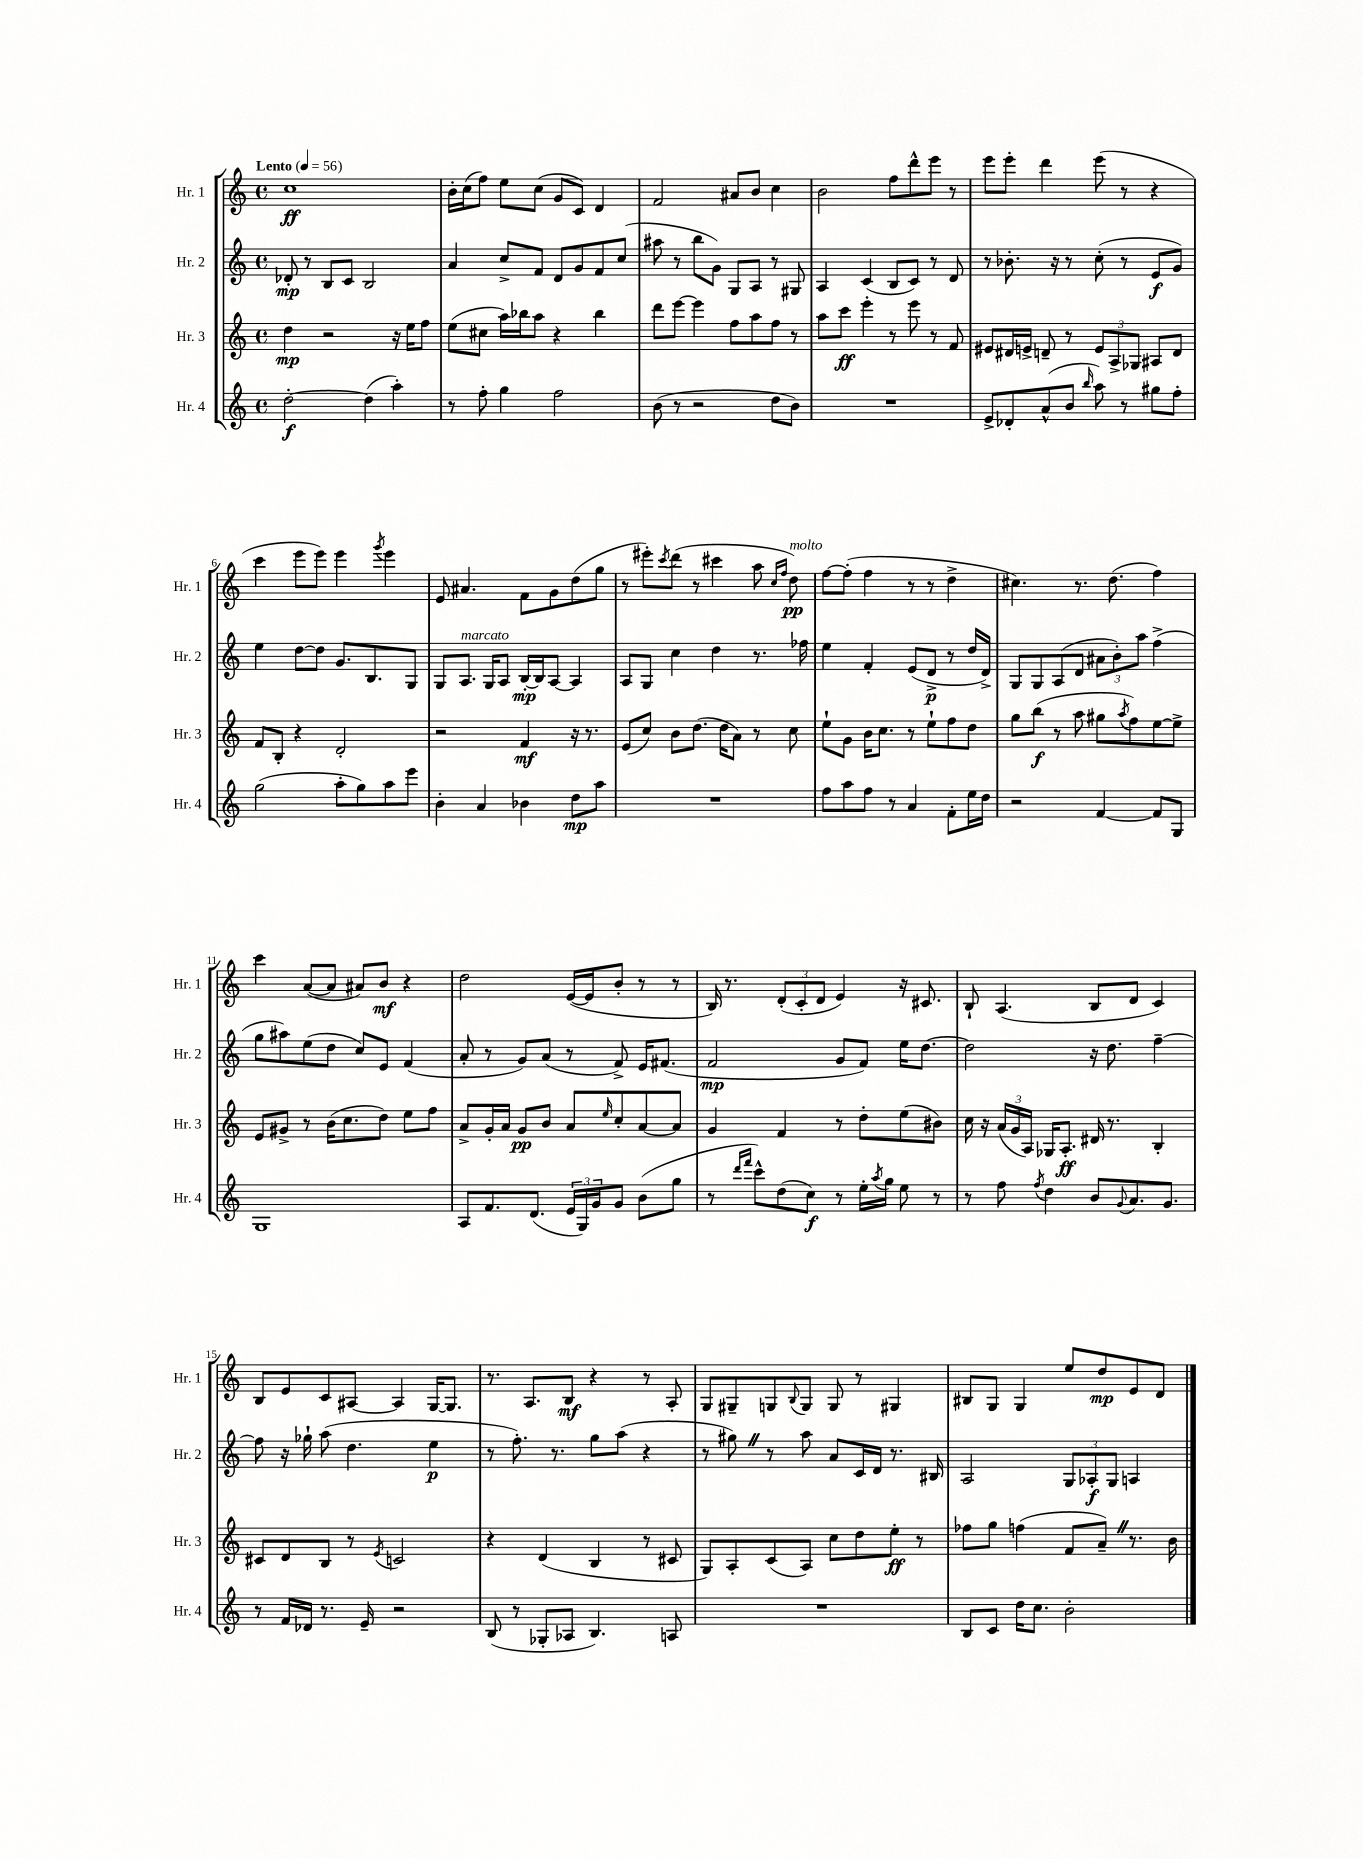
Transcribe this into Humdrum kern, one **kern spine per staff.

**kern	**dynam	**kern	**dynam	**kern	**dynam	**kern	**dynam
*part4	*part4	*part3	*part3	*part2	*part2	*part1	*part1
*staff4	*staff4	*staff3	*staff3	*staff2	*staff2	*staff1	*staff1
*I"Hr. 4	*	*I"Hr. 3	*	*I"Hr. 2	*	*I"Hr. 1	*
*I'Hr. 4	*	*I'Hr. 3	*	*I'Hr. 2	*	*I'Hr. 1	*
*clefG2	*	*clefG2	*	*clefG2	*	*clefG2	*
*k[]	*	*k[]	*	*k[]	*	*k[]	*
*M4/4	*	*M4/4	*	*M4/4	*	*M4/4	*
*met(c)	*	*met(c)	*	*met(c)	*	*met(c)	*
*MM56	*	*MM56	*	*MM56	*	*MM56	*
=1	=1	=1	=1	=1	=1	=1	=1
!	!	!	!	!	!	!LO:TX:a:B:t=Lento	!
[2dd'\	f	4dd\	mp	8d-X'/	mp	1cc	ff
.	.	.	.	8r	.	.	.
.	.	2r	.	8B/L	.	.	.
.	.	.	.	8c/J	.	.	.
(4dd\]	.	.	.	2B/	.	.	.
4aa'\)	.	16r	.	.	.	.	.
.	.	16ee\KL	.	.	.	.	.
.	.	8ff\J	.	.	.	.	.
=2	=2	=2	=2	=2	=2	=2	=2
8r	.	(8ee\L	.	4a/	.	16b'\LL	.
.	.	.	.	.	.	(16cc\J	.
8ff'\	.	8cc#X\J	.	.	.	8ff\J)	.
4gg\	.	16aa\LL)	.	8cc^/L	.	8ee\L	.
.	.	16bb-X\J	.	.	.	.	.
.	.	8aa\J	.	8f/J	.	(8cc\J	.
2ff\	.	4r	.	8d/L	.	8g/L	.
.	.	.	.	8g/	.	8c/J)	.
.	.	4bb-\	.	8f/	.	4d/	.
.	.	.	.	(8cc/J	.	.	.
=3	=3	=3	=3	=3	=3	=3	=3
(8b\	.	8ddd\L	.	8aa#X\	.	2f/	.
8r	.	[8eee\J	.	8r	.	.	.
2r	.	4eee\]	.	8bb\L	.	.	.
.	.	.	.	8g\J)	.	.	.
.	.	8ff\L	.	8G/L	.	8a#X/L	.
.	.	8aa\	.	8A/J	.	8b/J	.
8dd\L	.	8ff\J	.	8r	.	4cc\	.
8b\J)	.	8r	.	8G#X/	.	.	.
=4	=4	=4	=4	=4	=4	=4	=4
1r	.	8aa\L	.	4A/	.	2b\	.
.	.	8ccc\J	ff	.	.	.	.
.	.	4eee'\	.	(4c/	.	.	.
.	.	8r	.	8B/L	.	8ff\L	.
.	.	8eee\	.	8c/J)	.	8ddd^^\	.
.	.	8r	.	8r	.	8eee\J	.
.	.	8f/	.	8d/	.	8r	.
=5	=5	=5	=5	=5	=5	=5	=5
8e^/L	.	8e#X/L	.	8r	.	8eee\L	.
8d-X'/	.	16d#X/L	.	8.b-X'\	.	8eee'\J	.
.	.	16en^/JJ	.	.	.	.	.
(8a^^/	.	8dn~/	.	.	.	4ddd\	.
.	.	.	.	16r	.	.	.
8b/J	.	8r	.	8r	.	.	.
16qqbb/	.	.	.	.	.	.	.
8aa\)	.	12e/L	.	(8cc'\	.	(8eee\	.
.	.	12A^/	.	.	.	.	.
8r	.	.	.	8r	.	8r	.
.	.	12G-X/J	.	.	.	.	.
8gg#X\L	.	8A#X/L	.	8e/L	f	4r	.
8ff'\J	.	8d/J	.	8g/J)	.	.	.
!!LO:LB:g=z
=6	=6	=6	=6	=6	=6	=6	=6
(2gg\	.	8f/L	.	4ee\	.	4ccc\	.
.	.	8B'/J	.	.	.	.	.
.	.	4r	.	[8dd\L	.	8eee\L	.
.	.	.	.	8dd\J]	.	8eee\J)	.
8aa'\L	.	2d'/	.	8.g/L	.	4eee\	.
8gg\)	.	.	.	.	.	.	.
.	.	.	.	8.B/	.	.	.
.	.	.	.	.	.	8qggg/	.
8aa\	.	.	.	.	.	4eee\	.
8eee\J	.	.	.	8G/J	.	.	.
=7	=7	=7	=7	=7	=7	=7	=7
4b'\	.	2r	.	8G/L	.	8e/	.
!	!	!	!	!LO:TX:a:i:t=marcato	!	!	!
.	.	.	.	8.A/J	.	4.a#X/	.
4a/	.	.	.	.	.	.	.
.	.	.	.	16G/KL	.	.	.
.	.	.	.	8A/J	.	.	.
4b-X\	.	4f/	mf	[16B'/LL	mp	8f\L	.
.	.	.	.	16B/J]	.	.	.
.	.	.	.	[8A/J	.	8g\	.
8dd\L	mp	16r	.	4A/]	.	(8dd\	.
.	.	8.r	.	.	.	.	.
8aa\J	.	.	.	.	.	8gg\J	.
=8	=8	=8	=8	=8	=8	=8	=8
1r	.	(8e/L	.	8A/L	.	8r	.
.	.	8cc/J)	.	8G/J	.	8eee#X'\L)	.
.	.	.	.	.	.	8qccc/	.
.	.	8b\L	.	4cc\	.	(8ddd\J	.
.	.	(8.dd\J	.	.	.	8r	.
.	.	.	.	4dd\	.	4ccc#X\	.
.	.	16dd\KL	.	.	.	.	.
.	.	8a\J)	.	.	.	.	.
.	.	8r	.	8.r	.	8aa\	.
.	.	.	.	.	.	16qqcc/LL	.
.	.	.	.	.	.	16qqff/JJ	.
!	!	!	!	!	!	!LO:TX:a:i:t=molto	!
.	.	8cc\	.	.	.	8dd\)	pp
.	.	.	.	16ff-X\	.	.	.
=9	=9	=9	=9	=9	=9	=9	=9
8ff\L	.	8ee`\L	.	4ee\	.	[8ff\L	.
8aa\	.	8g\J	.	.	.	(8ff'\J]	.
8ff\J	.	16b\KL	.	4f'/	.	4ff\	.
.	.	8.cc\J	.	.	.	.	.
8r	.	.	.	.	.	.	.
4a/	.	8r	.	(8e/L	.	8r	.
.	.	8ee`\L	.	8d^/J	p	8r	.
8f'\L	.	8ff\	.	8r	.	4dd^\	.
16ee\L	.	8dd\J	.	16dd/LL	.	.	.
16dd\JJ	.	.	.	16d^/JJ)	.	.	.
=10	=10	=10	=10	=10	=10	=10	=10
2r	.	8gg\L	.	8G/L	.	4.cc#X\)	.
.	.	(8bb\J	f	8G/	.	.	.
.	.	8r	.	(8A/	.	.	.
.	.	8aa\	.	8d/J	.	8.r	.
[4f/	.	8gg#X\L	.	12a#X\L	.	.	.
.	.	.	.	.	.	(8.dd\	.
.	.	.	.	12b'\)	.	.	.
.	.	8qaa/	.	.	.	.	.
.	.	8ff\)	.	.	.	.	.
.	.	.	.	12aa\J	.	.	.
8f/L]	.	[8ee\	.	(4ff^\	.	4ff\)	.
8G/J	.	8ee^\J]	.	.	.	.	.
!!LO:LB:g=z
=11	=11	=11	=11	=11	=11	=11	=11
1G	.	8e/L	.	8gg\L	.	4ccc\	.
.	.	8g#X^/J	.	8aa#X\)	.	.	.
.	.	8r	.	(8ee\	.	([8a/L	.
.	.	(16b\KL	.	8dd\J	.	8a/J]	.
.	.	8.cc\	.	.	.	.	.
.	.	.	.	8cc/L)	.	8a#X/L)	.
.	.	8dd\J)	.	8e/J	.	8b/J	mf
.	.	8ee\L	.	(4f/	.	4r	.
.	.	8ff\J	.	.	.	.	.
=12	=12	=12	=12	=12	=12	=12	=12
8A/L	.	8a^/L	.	8a'/	.	2dd\	.
8.f/	.	16g'/L	.	8r	.	.	.
.	.	16a/JJ	.	.	.	.	.
.	.	8g/L	pp	8g/L)	.	.	.
(8.d/J	.	.	.	.	.	.	.
.	.	8b/J	.	(8a/J	.	.	.
24e/LL	.	8a/L	.	8r	.	([16e/LL	.
24G/)	.	.	.	.	.	.	.
.	.	.	.	.	.	16e/J]	.
24g/J	.	.	.	.	.	.	.
.	.	16qqee/	.	.	.	.	.
8g/J	.	8cc'/	.	8f^/)	.	8b'/J	.
(8b\L	.	[8a/	.	16e/KL	.	8r	.
.	.	.	.	(8.f#X/J	.	.	.
8gg\J	.	8a/J]	.	.	.	8r	.
=13	=13	=13	=13	=13	=13	=13	=13
8r	.	4g/	.	2f/	mp	16B/)	.
.	.	.	.	.	.	8.r	.
16qqddd/LL	.	.	.	.	.	.	.
16qqfff/JJ	.	.	.	.	.	.	.
8ccc^^\L)	.	.	.	.	.	.	.
(8dd\	.	4f/	.	.	.	(12d'/L	.
.	.	.	.	.	.	12c'/	.
8cc\J)	f	.	.	.	.	.	.
.	.	.	.	.	.	12d/J	.
8r	.	8r	.	8g/L	.	4e/)	.
16ee'\LL	.	8dd'\L	.	8f/J)	.	.	.
8qaa/	.	.	.	.	.	.	.
16gg\JJ	.	.	.	.	.	.	.
8ee\	.	(8ee\	.	16ee\KL	.	16r	.
.	.	.	.	[8.dd\J	.	8.c#X/	.
8r	.	8b#X\J)	.	.	.	.	.
=14	=14	=14	=14	=14	=14	=14	=14
8r	.	16cc\	.	2dd\]	.	8B`/	.
.	.	16r	.	.	.	.	.
8ff\	.	(24a/LL	.	.	.	(4.A/	.
.	.	24g/	.	.	.	.	.
.	.	24A/JJ)	.	.	.	.	.
8qff/	.	.	.	.	.	.	.
4dd\	.	16G-X/KL	.	.	.	.	.
.	.	8.A'/J	ff	.	.	.	.
8b/L	.	16d#X/	.	16r	.	8B/L	.
.	.	8.r	.	8.dd\	.	.	.
8qqg/	.	.	.	.	.	.	.
8.a/	.	.	.	.	.	8d/J	.
.	.	4B'/	.	[4ff~\	.	4c/)	.
8.g/J	.	.	.	.	.	.	.
!!LO:LB:g=z
=15	=15	=15	=15	=15	=15	=15	=15
8r	.	8c#X/L	.	8ff\]	.	8B/L	.
16f/LL	.	8d/	.	16r	.	8e/	.
16d-X/JJ	.	.	.	16gg-X`\	.	.	.
8.r	.	8B/J	.	(8aa\	.	8c/	.
.	.	8r	.	4.dd\	.	[8A#X/J	.
16e~/	.	.	.	.	.	.	.
.	.	8qe/	.	.	.	.	.
2r	.	2cn/	.	.	.	4A#/]	.
.	.	.	.	4ee\	p	[16G/KL	.
.	.	.	.	.	.	8.G/J]	.
=16	=16	=16	=16	=16	=16	=16	=16
(8B/	.	4r	.	8r	.	8.r	.
8r	.	.	.	8.ff'\)	.	.	.
.	.	.	.	.	.	8.A/L	.
8G-X'/L	.	(4d/	.	.	.	.	.
.	.	.	.	8.r	.	.	.
8A-X/J	.	.	.	.	.	8B/J	mf
4.B/)	.	4B/	.	8gg\L	.	4r	.
.	.	.	.	(8aa\J	.	.	.
.	.	8r	.	4r	.	8r	.
8An/	.	8c#X/	.	.	.	8A'/	.
=17	=17	=17	=17	=17	=17	=17	=17
1r	.	8G/L)	.	8r	.	8G/L	.
.	.	8A'/	.	8gg#XZ\)	.	8G#X~/	.
.	.	(8c/	.	8r	.	8Gn/	.
.	.	.	.	.	.	8qqB/	.
.	.	8A/J)	.	8aa\	.	8G/J	.
.	.	8cc\L	.	8a/L	.	8G/	.
.	.	8dd\	.	16c/L	.	8r	.
.	.	.	.	16d/JJ	.	.	.
.	.	8ee'\J	ff	8.r	.	4G#X/	.
.	.	8r	.	.	.	.	.
.	.	.	.	16B#X/	.	.	.
=18	=18	=18	=18	=18	=18	=18	=18
8B/L	.	8ff-X\L	.	2A/	.	8B#X/L	.
8c/J	.	8gg\J	.	.	.	8G/J	.
16dd\KL	.	(4ffn\	.	.	.	4G/	.
8.cc\J	.	.	.	.	.	.	.
2b'\	.	8f/L	.	12G/L	.	8ee/L	.
.	.	.	.	12A-X'/	f	.	.
.	.	8a~Z/J)	.	.	.	8dd/	mp
.	.	.	.	12G/J	.	.	.
.	.	8.r	.	4An/	.	8e/	.
.	.	.	.	.	.	8d/J	.
.	.	16b\	.	.	.	.	.
==	==	==	==	==	==	==	==
*-	*-	*-	*-	*-	*-	*-	*-
